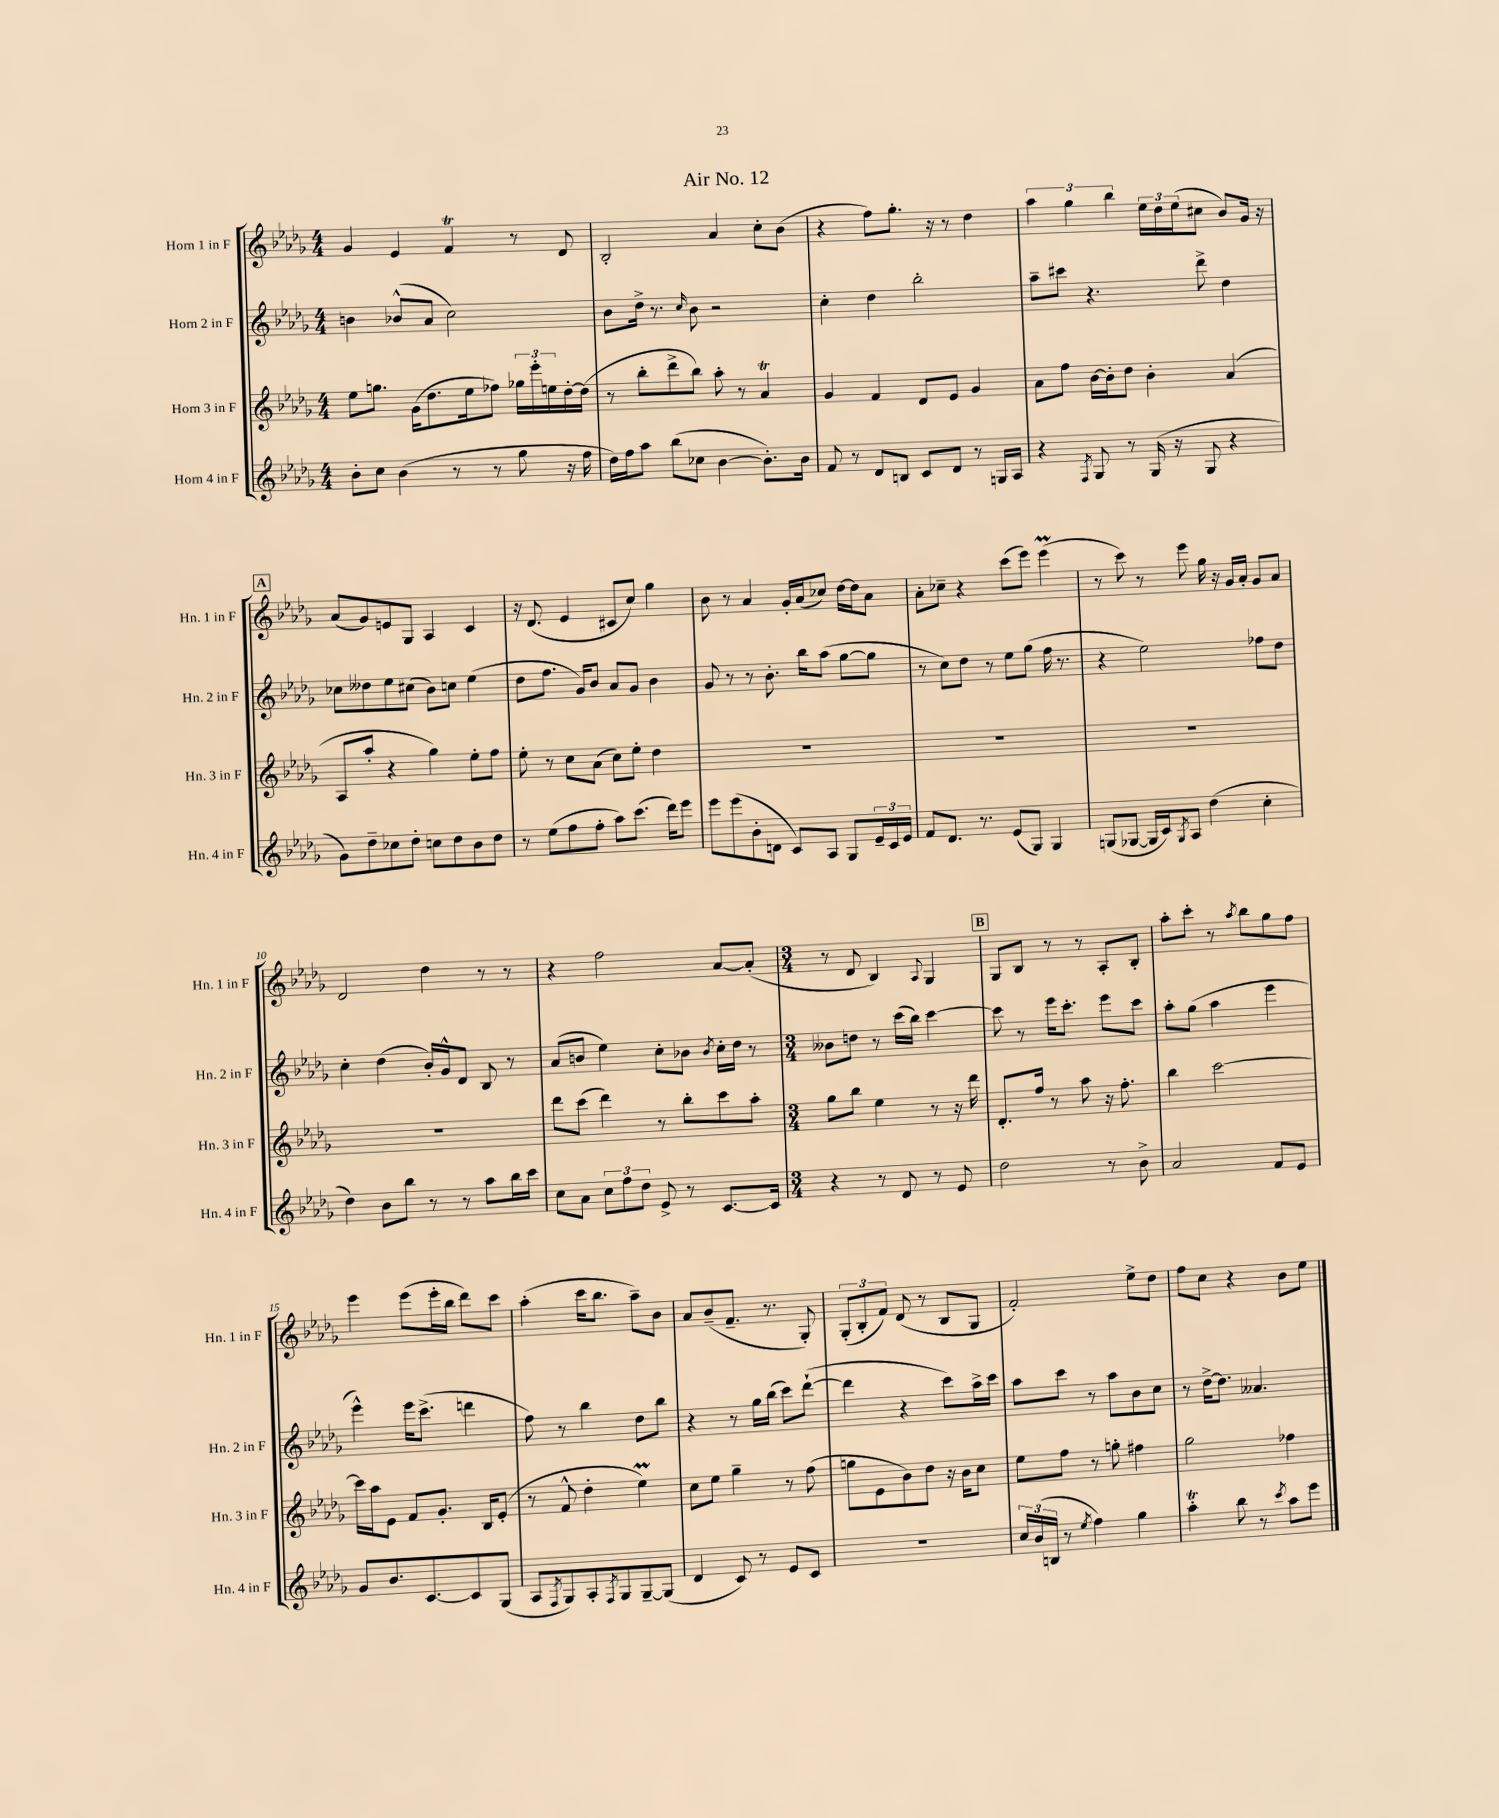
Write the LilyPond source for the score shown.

\header { title = "Air No. 12" }
<<
\new StaffGroup <<
\new Staff = "s0" \with { instrumentName = "Horn 1 in F" shortInstrumentName = "Hn. 1 in F" } {
    \clef treble \key des \major \numericTimeSignature \time 4/4
    ges'4 ees'4 f'4\trill r8 des'8 |
    bes2-. aes'4 c''8-. bes'8( |
    r4 f''8) ges''8.-. r16 r8 des''4 |
    \tuplet 3/2 { aes''4 ges''4 bes''4 } \tuplet 3/2 { ees''16 des''16 ees''16( } cis''8 bes'8) ges'16 r16 |
    \mark \markup { \box "A" } aes'8( ges'8) e'8 ges8 aes4 c'4 |
    r16 des'8.( ees'4 cis'8 c''8) ges''4 |
    bes'8 r8 aes'4 ges'16-. aes'16( ces''8) des''16~ des''16 aes'8 |
    aes'8-. ces''8-- r4 c'''8( ees'''8) ees'''4\prall( |
    r8 c'''8) r8 ees'''8 ges''16 r16 ges'16 aes'16-. ges'8 aes'8 |
    des'2 des''4 r8 r8 |
    r4 f''2 aes'8~ aes'8-.( |
    \numericTimeSignature \time 3/4 r8 des'8 bes4) \appoggiatura { aes8 } ges4 |
    \mark \markup { \box "B" } ges8 bes8 r8 r8 aes8-. bes8-. |
    aes''8-. c'''8-. r8 \acciaccatura { aes''8 } bes''8 ges''8 f''8 |
    ees'''4 ees'''8( ees'''16-. bes''16 des'''8) c'''8 |
    aes''4-.( c'''16 bes''8. aes''8--) bes'8 |
    aes'8 bes'8--( f'8.-- r8. ges8-.) |
    \tuplet 3/2 { ges8-.( bes8-. f'8) } des'8( r8 bes8 ges8 |
    f'2-.) ees''8-> des''8 |
    f''8 c''8 r4 bes'8 ees''8 \bar "|." |
}
\new Staff = "s1" \with { instrumentName = "Horn 2 in F" shortInstrumentName = "Hn. 2 in F" } {
    \clef treble \key des \major \numericTimeSignature \time 4/4
    b'4 bes'8-^( aes'8 c''2) |
    bes'8 des''16-> r8. \grace { c''16 } bes'8 r2 |
    c''4-. des''4 bes''2-. |
    aes''8-- cis'''8 r4. des'''8-> des''4 |
    \mark \markup { \box "A" } ces''8 deses''8 ees''8 cis''8( bes'8) c''8 ees''4( |
    des''8 f''8. ges'16) bes'8 aes'8 ges'8 bes'4 |
    ges'8 r8 r8 bes'8.-. bes''16 aes''8( ges''8~ ges''8 |
    r8 c''8) des''8 r8 ees''8 ges''8( f''16 r8. |
    r4 ees''2) fes''8 des''8 |
    c''4-. des''4( bes'16-.) ges'16-^ des'8 bes8 r8 |
    aes'8( b'8 ees''4) c''8-. bes'8 \acciaccatura { bes'8 } c''16-. des''16 r8 |
    \numericTimeSignature \time 3/4 beses'8 d''8 r8 c'''16( bes''16) c'''4~ |
    \mark \markup { \box "B" } c'''8 r8 ees'''16 c'''8.-. ees'''8 c'''8 |
    aes''8-. ges''8( aes''4 ees'''4 |
    ees'''4-^) ees'''16 c'''8.->( d'''4 |
    f''8) r8 bes''4 des''8 bes''8 |
    r4 r8 ges''16 bes''16( c'''8) des'''8~-!( |
    des'''4 r4 c'''8) aes''16-> c'''16 |
    aes''8 c'''8 r8 aes''8 bes'8 c''8 |
    r8 des''16~-> des''8. aeses'4. \bar "|." |
}
\new Staff = "s2" \with { instrumentName = "Horn 3 in F" shortInstrumentName = "Hn. 3 in F" } {
    \clef treble \key des \major \numericTimeSignature \time 4/4
    ees''8 g''8. ges'16( des''8. ees''16 fes''8) \tuplet 3/2 { ges''16 ees'''16-. e''16 } des''16~-. des''16( |
    r8 bes''8-. des'''8-> bes''8) aes''8-. r8 aes'4\trill |
    ges'4 f'4 des'8 ees'8 ges'4 |
    aes'8 f''8 bes'16~ bes'16-. des''8 bes'4-. aes'4( |
    \mark \markup { \box "A" } aes8 aes''8-. r4 ges''4) ees''8-. f''8 |
    ees''8-. r8 c''8 aes'8( c''8) ees''8-. des''4 |
    R1 |
    R1 |
    R1 |
    R1 |
    des'''8 c'''8( des'''4) r8 bes''8-. c'''8 aes''8-. |
    \numericTimeSignature \time 3/4 ges''8 bes''8 ees''4 r8 r16 des'''16 |
    \mark \markup { \box "B" } des'8.-. f''16 r8 aes''8 r16 f''8.-. |
    bes''4 c'''2~ |
    c'''16 aes''16 ees'8 f'8 ges'8.-. bes16 ees'8-.( |
    r8 f'8-^ des''4-. ees''4\prall) |
    c''8 ees''8 ges''4-- r8 f''8( |
    g''8 ees'8 bes'8) des''8 r16 bes'16 c''8 |
    ees''8 f''8 r8 g''8-. fis''4 |
    ges''2 fes''4 \bar "|." |
}
\new Staff = "s3" \with { instrumentName = "Horn 4 in F" shortInstrumentName = "Hn. 4 in F" } {
    \clef treble \key des \major \numericTimeSignature \time 4/4
    bes'8-. c''8 bes'4( r8 r8 ges''8 r16 f''16 |
    des''16) f''16 aes''8 bes''8( ces''8 bes'4~ bes'8.-.) bes'16 |
    f'8 r8 des'8 b8 c'8 des'8 r8 g16 aes16 |
    r4 \acciaccatura { f8 } ges8 r8 ges16( r16 ges8 r4 |
    \mark \markup { \box "A" } ges'8) des''8-- ces''8 des''8-. c''8 des''8 bes'8 des''8 |
    r8 ees''8( f''8 f''8-. aes''8) c'''8.( des'''16) ees'''8 |
    ees'''8 ees'''8( bes'8-. d'8 c'8) aes8 ges8 \tuplet 3/2 { ees'16-- c'16 ees'16 } |
    f'8 des'8. r8. ees'8( ges8) ges4 |
    g8( ges8~ ges16 c'16) \acciaccatura { ges8 } aes8 des''4( c''4-. |
    des''4) bes'8 bes''8 r8 r8 aes''8 bes''16 c'''16 |
    c''8 aes'8 \tuplet 3/2 { c''8 f''8 des''8 } ees'8-> r8 c'8.~ c'16 |
    \numericTimeSignature \time 3/4 r4 r8 des'8 r8 ees'8 |
    \mark \markup { \box "B" } des''2 r8 bes'8-> |
    aes'2 f'8 ees'8 |
    ges'8 bes'8. c'8.~ c'8 ges8( |
    aes8 \acciaccatura { f8 } ges8) aes8-. \acciaccatura { f8 } ges8 ges8~-- ges8( |
    des'4 c'8) r8 ees'8 c'8 |
    R2. |
    \tuplet 3/2 { c''16 bes'16( b16 } r8 \acciaccatura { ees''8 } f''4) ges''4 |
    aes''4-.\trill bes''8 r8 \acciaccatura { c'''8 } aes''8 ees'''8 \bar "|." |
}
>>
>>
